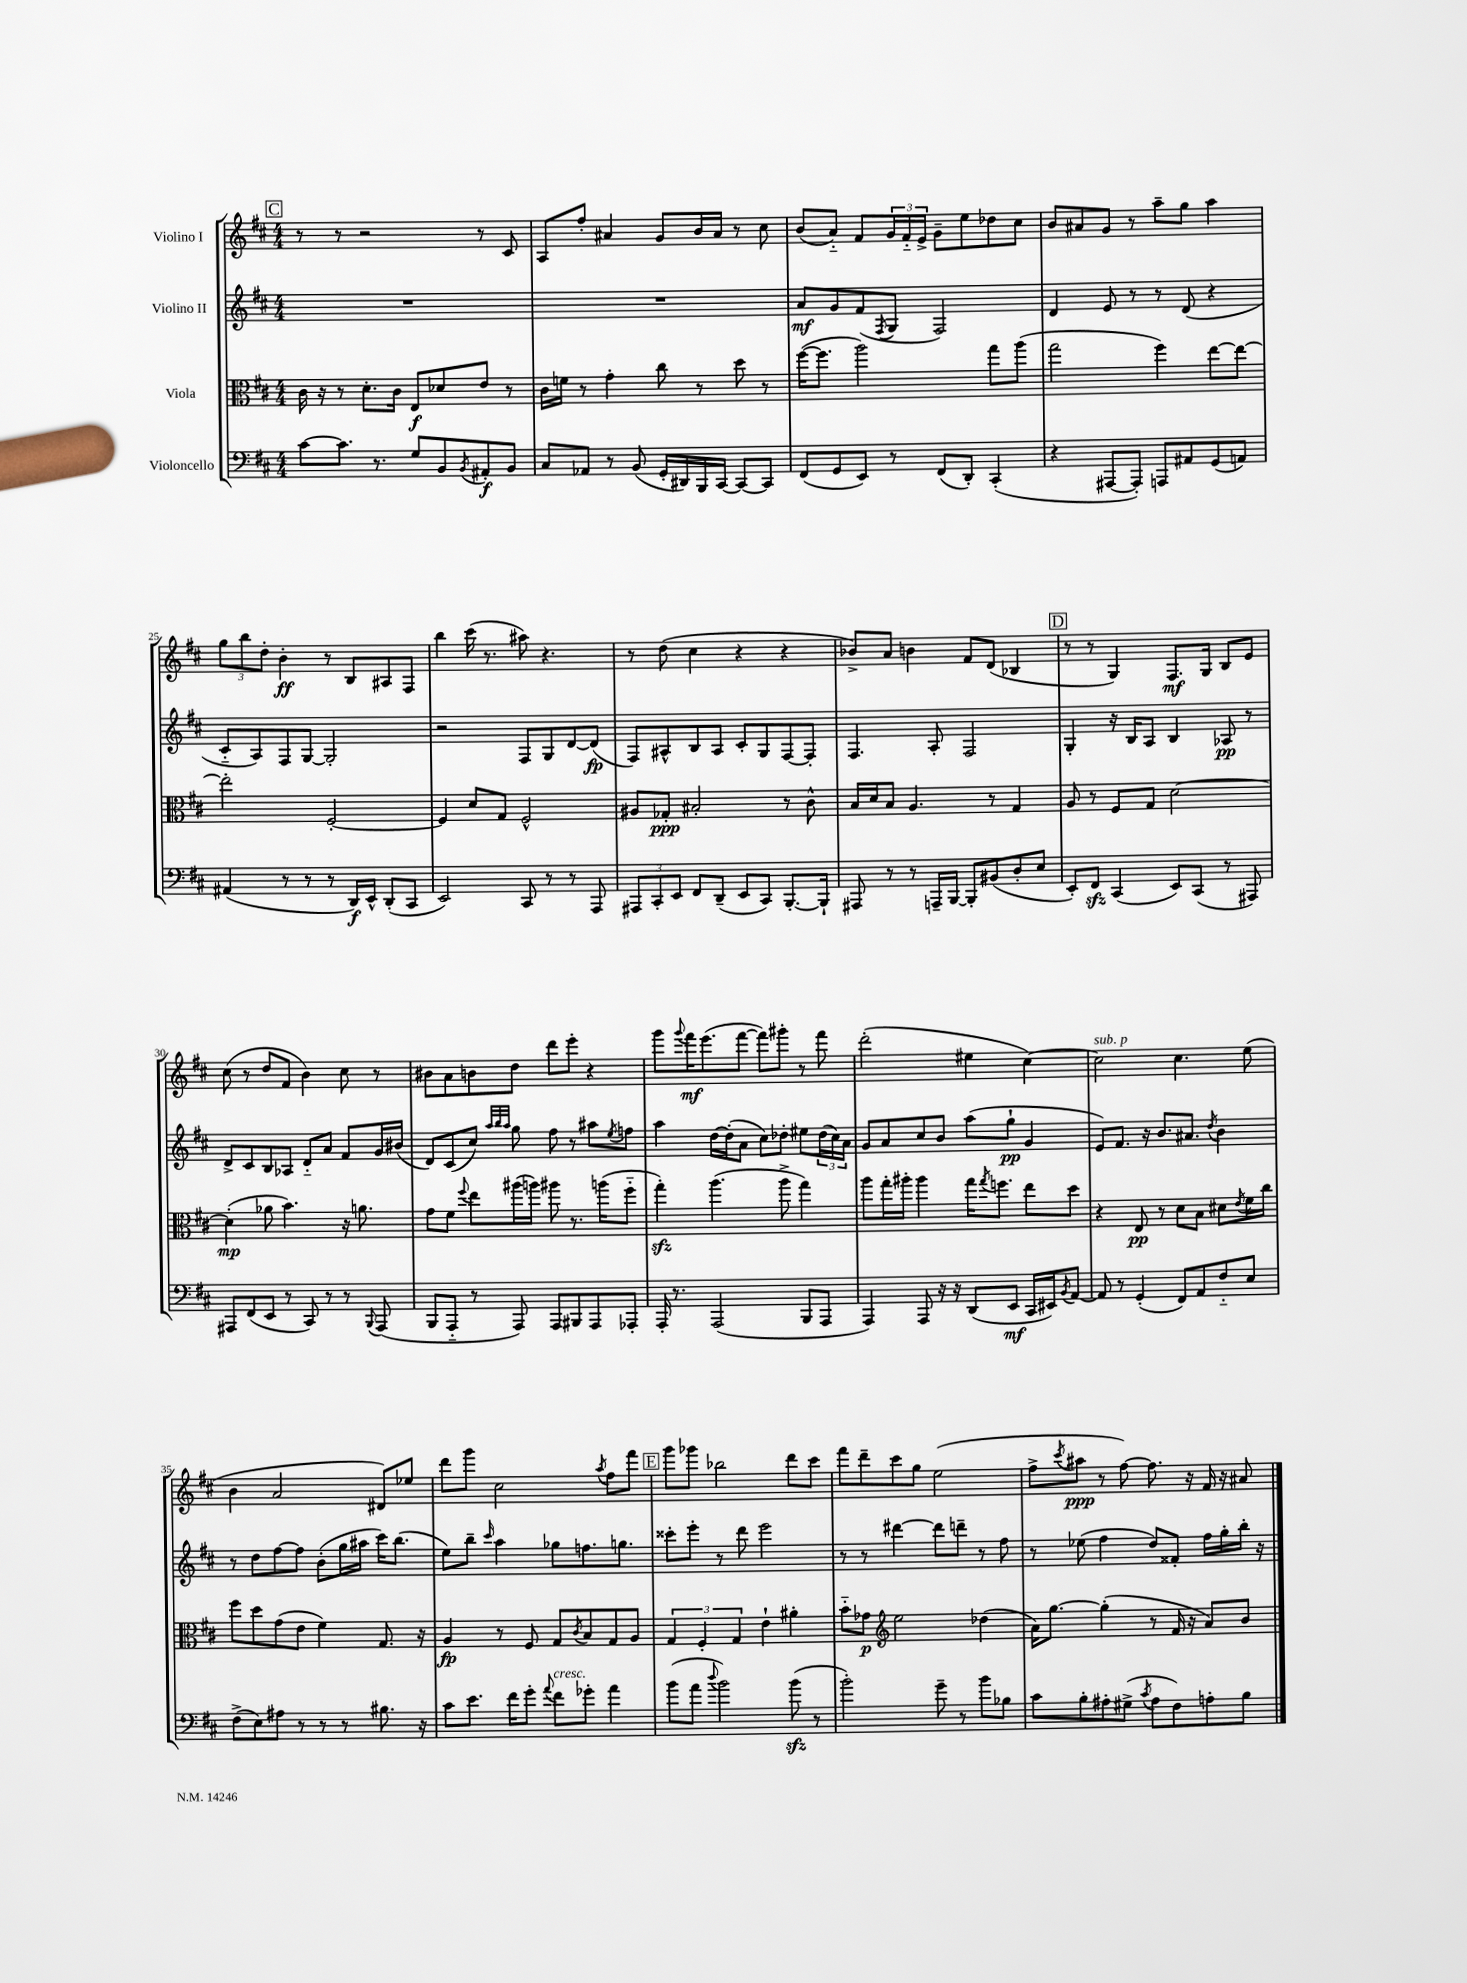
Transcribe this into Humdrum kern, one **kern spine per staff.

**kern	**kern	**kern	**kern
*staff4	*staff3	*staff2	*staff1
*clefF4	*clefC3	*clefG2	*clefG2
*k[f#c#]	*k[f#c#]	*k[f#c#]	*k[f#c#]
*M4/4	*M4/4	*M4/4	*M4/4
[8c#\L	16c#\	1r	8r
.	16r	.	.
8.c#\]J	8r	.	8r
.	8.d'\L	.	2r
8.r	.	.	.
.	16c#\Jk	.	.
8G/L	8E/L	.	.
8BB/	8d-/	.	.
8qBB/	.	.	.
8AA#'/	8e/J	.	8r
8BB/J	8r	.	8c#/
=	=	=	=
8C#/L	16c#\LL	1r	8A/L
.	16f\JJ	.	.
8AA-/J	8r	.	8ff#'/J
8r	4g'\	.	4a#/
(8BB/	.	.	.
16GG'/LL	8cc#\	.	8g/L
16DD#/)	.	.	.
16BBB/	8r	.	16b/L
[16CC#/JJ	.	.	16a#/JJ
8CC#/_L	8dd\	.	8r
8CC#/]J	8r	.	8cc#\
=	=	=	=
(8FF#/L	([16ff#\LK	8a/L	(8b/L
.	8.ff#\]J	.	.
8GG/	.	8g/	8a'~/J)
8EE/J)	2aa\)	(8f#/	8f#/L
.	.	8qF#/	.
8r	.	8G/J	24g/L
.	.	.	24f#'~/
.	.	.	24e^/JJ
(8FF#/L	.	2F#/)	8g~\L
8DD'/J)	.	.	8ee\
(4CC#'/	8gg\L	.	8dd-\
.	(8aa\J	.	8cc#\J
=	=	=	=
4r	2gg\	4d/	8b/L
.	.	.	8a#/
[8AAA#/L	.	8e/	8g/J
8AAA#'/]J)	.	8r	8r
8AAA/L	4ff#\)	8r	8aa~\L
8AA#/	.	(8d/	8gg\J
(8GG/	[8ee\L	4r	4aa\
8AA/J)	8ee\_J	.	.
=	=	=	=
(4AA#/	2ee'\]	8c#'~/L	12gg\L
.	.	.	12bb\
.	.	8A/)	.
.	.	.	12dd'\J
8r	.	8F#/	4b'\
8r	.	[8G/J	.
8r	[2F#'/	2G'/]	8r
16DD/LL)	.	.	8B/L
16EE^^/JJ	.	.	.
(8DD'/L	.	.	8A#/
8CC#/J	.	.	8F#/J
=	=	=	=
2EE/)	4F#/]	2r	4bb\
.	8d/L	.	(16ccc#\
.	.	.	8.r
.	8G/J	.	.
8CC#/	2F#^^/	8F#/L	8aa#\)
8r	.	8G/	4.r
8r	.	[8d/	.
8AAA/	.	(8d/]J	.
=	=	=	=
12AAA#/L	8A#/L	8F#/L)	8r
12CC#'/	.	.	.
.	8G-'/J	8A#^^/	(8dd\
12EE/J	.	.	.
8FF#/L	2B#'/	8B/	4cc#\
(8DD~/J	.	8A#/J	.
8EE/L	.	8c#'/L	4r
8CC#/J)	.	8G/	.
[8.BBB'/L	8r	[8F#/	4r
.	8c#^^\	8F#'/]J	.
16BBB`/]Jk	.	.	.
=	=	=	=
8AAA#/	16B/LL	4.F#/	8b-^/L)
.	16d/J	.	.
8r	8B/J	.	8a/J
8r	4.A/	.	4b\
16AAA~/LL	.	8A'/	.
[16BBB/JJ	.	.	.
8BBB'/]L	.	2F#/	8f#/L
(8BB#/	8r	.	(8d/J
8D'/	4G/	.	4B-/
8E/J	.	.	.
=	=	=	=
8EE'/L)	8A/	4G'/	8r
8FF#/J	8r	.	8r
(4CC#/	8F#/L	16r	4G/)
.	.	16B/LK	.
.	8G/J	8A/J	.
8EE/L)	[2d\	4B/	8.F#/L
(8CC#/J	.	.	.
.	.	.	16G/Jk
8r	.	8A-/	8B/L
8AAA#/)	.	8r	8e/J
=	=	=	=
8AAA#/L	(4d'\]	8d^/L	(8cc#\
(8FF#/	.	8c#/	8r
8EE/J	8a-\	8B/	8dd/L
8r	4.b\)	8A-/J	8f#/J
8CC#/)	.	8d'~/L	4b\)
8r	.	8a/J	.
8r	16r	8f#/L	8cc#\
.	8.a\	.	.
8qqBBB/	.	.	.
(8AAA#/	.	16g/L	8r
.	.	(16b#/JJ	.
=	=	=	=
8BBB/L	8g\L	8d/L)	8b#\L
8AAA'~/J	8f#\J	(8c#/	8a\
.	8qqff#/	.	.
8r	8ee\L	8cc#/J)	8b\
.	.	32qqaa/LLL	.
.	.	32qqbb/	.
.	.	32qqaa/JJJ	.
8AAA/)	(16aa#\L	8gg\	8dd\J
.	16aa\JJ)	.	.
8AAA/L	8aa#\	8ff#\	8ddd\L
8BBB#/	8.r	8r	8eee'\J
8AAA/	.	8aa#\L	4r
.	(16aa\LK	.	.
.	.	8qee/	.
8AAA-'/J	8ff#'~\J	8ff\J	.
=	=	=	=
16AAA'/	4gg'\)	4aa\	8ggg\L
8.r	.	.	.
.	.	.	8qqggg/
.	.	.	16fff#\K
.	.	.	(8.eee\
(2AAA/	(4.aa\	[16dd\LL	.
.	.	(16dd'\]J	.
.	.	8a\J	[8fff#\J
.	.	8cc#\L)	8fff#\]L)
.	8aa^\	8dd-'\J	8ggg#'\J
8BBB/L	4gg\)	8ee#\L	8r
8AAA/J	.	(24dd-\L	8fff#\
.	.	24cc#\)	.
.	.	24a\JJ	.
=	=	=	=
4AAA/)	8aa\L	8g/L	(2ddd'\
.	16gg'\L	8a/	.
.	16aa#'\JJ	.	.
8AAA/	4aa#\	8cc#/	.
16r	.	8b/J	.
16r	.	.	.
(8DD/L	16gg\LK	(8aa\L	4ee#\
.	8qgg/	.	.
.	8.ff\J	.	.
8EE/J	.	8gg`\J	.
16CC#/LL	8ee\L	4g/	[4cc#\)
16EE#/J)	.	.	.
8qBB/	.	.	.
[8AA/J	8dd\J	.	.
=	=	=	=
8AA/]	4r	8e/L)	2cc#\]
8r	.	8.f#/J	.
(4GG'/	8E/	.	.
.	.	16r	.
.	8r	8.b/L	.
8FF#/L)	8d\L	.	4.cc#\
.	.	8.a#/J	.
8AA/	8B\J	.	.
.	.	8qdd/	.
8F#'~/	8d#\L	4b\	.
.	8qe/	.	.
8E/J	16f#\L	.	(8ee\
.	16cc#\JJ	.	.
=	=	=	=
(8F#^\L	8ff#\L	8r	4b\
8E\)	8dd\	8dd\L	.
8A#\J	(8g\	[8ff#\	2a/
8r	8e\J	8ff#\]J	.
8r	4f#\)	(8b'\L	.
8r	.	16gg\L	.
.	.	16aa#\JJ	.
8.B#\	8.G/	16ccc#\LK)	8d#/L)
.	.	(8.bb\J	.
.	.	.	8ee-/J
16r	16r	.	.
=	=	=	=
8c#\L	4A/	8ee\L)	8ddd\L
8.e\J	.	8bb~\J	8ggg\J
.	.	16qqccc#/	.
.	8r	4aa\	2cc#\
16f#\LK	.	.	.
8g'\J	8F#/	.	.
8qqa/	.	.	.
8f#\L	8G/L	8gg-\L	.
.	8qc#/	.	.
8g-'\J	8B/	8.ff\	.
.	.	.	8qaa/
4a\	8G/	.	8ff#\L
.	.	8.gg\J	.
.	8A/J	.	8fff#\J
=	=	=	=
(8b\L	6G/	8ccc##'\L	8ggg\L
8a\J	.	8eee'\J	8ggg-\J
.	6F#'/	.	.
8qqdd/	.	.	.
2b\)	.	8r	2bb-\
.	6G/	.	.
.	.	8ddd\	.
.	4e`\	2eee\	.
(8b\	4a#'\	.	8ddd\L
8r	.	.	8ccc#\J
=	=	=	=
2b'\)	8b'~\L	8r	8fff#\L
.	8g-\J	8r	8ddd~\
*	*clefG2	*	*
.	2ee\	[4ddd#\	8ccc#\
.	.	.	8gg\J
8g~\	.	8ddd#\]L	(2ee\
8r	.	8ddd~\J	.
8b\L	(4dd-\	8r	.
8B-\J	.	8ff#\	.
=	=	=	=
8c#\L	16a\LK)	8r	8ff#^\L
.	[8.gg\J	.	.
.	.	.	8qccc#/
8B'\	.	(8ee-\	8aa#\J
8A#'\	(4gg'\]	4ff#\	8r
(8G#^\J	.	.	[8ff#\)
8qc#/	.	.	.
8A#\L	8r	8dd/L)	8.ff#\]
8F#\)	16f#/	8f##'/J	.
.	16r	.	16r
8A'\	8a/L)	16ff#\LL	16f#/
.	.	16gg'\	16r
8B\J	8b/J	16bb'\JJ	8a#/
.	.	16r	.
==	==	==	==
*-	*-	*-	*-
